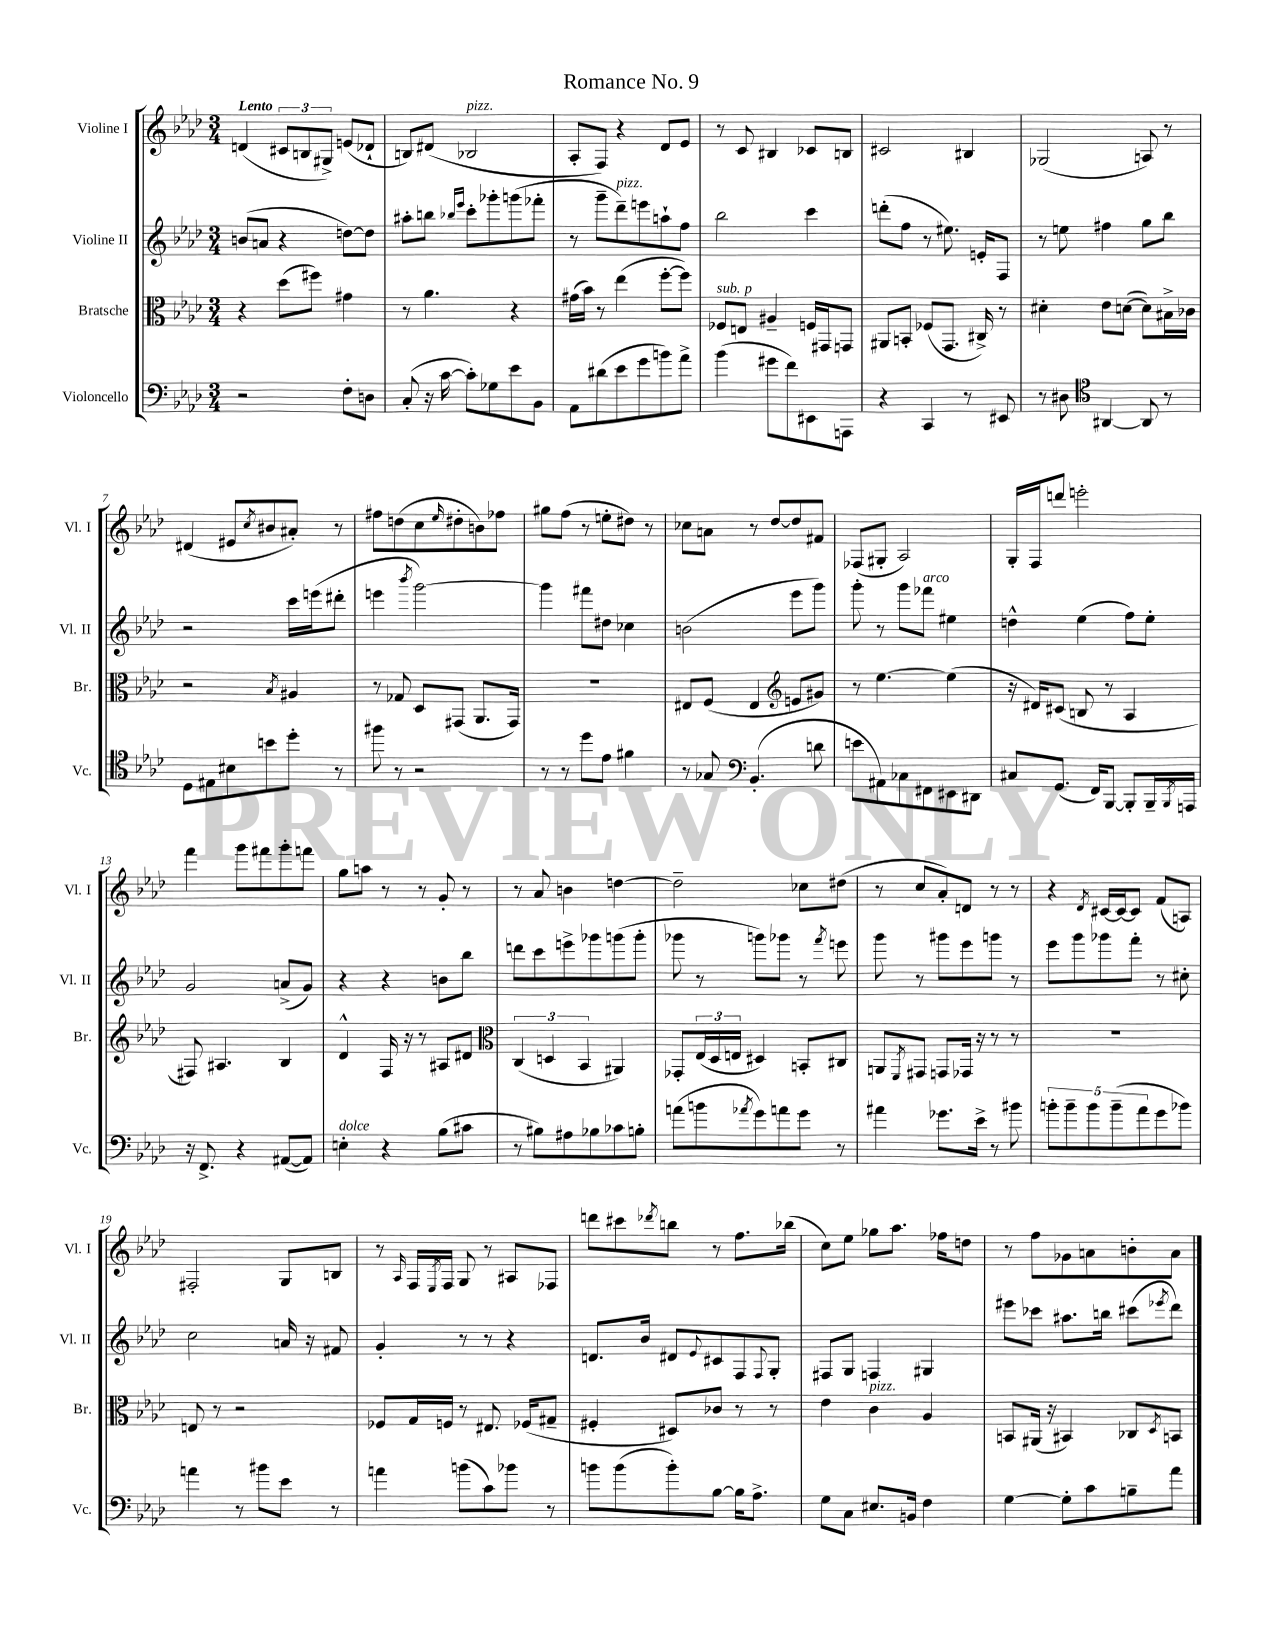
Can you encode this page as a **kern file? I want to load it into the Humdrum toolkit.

**kern	**kern	**kern	**kern
*staff4	*staff3	*staff2	*staff1
*clefF4	*clefC3	*clefG2	*clefG2
*k[b-e-a-d-]	*k[b-e-a-d-]	*k[b-e-a-d-]	*k[b-e-a-d-]
*M3/4	*M3/4	*M3/4	*M3/4
2r	4r	(8b	(4d
.	.	8a	.
.	(8dd-	4r	12c#
.	.	.	12B
.	8ff#)	.	.
.	.	.	12G#^)
8F'	4g#	[8dd)	(8e
8D	.	8dd]	8d-`
=	=	=	=
(8C'	8r	8aa#'	8B)
16r	4.a-	8bb	(8d#
[16c	.	.	.
.	.	16qqbb-	.
.	.	16qqeee-	.
8c'])	.	8ccc'	2B-
8G-	.	8ggg-'	.
8e-	4r	(8ggg	.
8BB-	.	8fff-'	.
=	=	=	=
8AA-	(16g#	8r	8A-'
.	16b-)	.	.
(8d#	8r	8ggg~	8F)
8e-	(4ee-	8ddd-~)	4r
8g	.	8eee	.
8b)	[8ff'	8aa`	8d-
8a-^	8ff])	8ff	8e-
=	=	=	=
(4b-	8F-	2bb-	8r
.	8E	.	8c
8g#	4A#~	.	4B#
8f)	.	.	.
8EE#	16F	4ccc	8c-
.	16GG#	.	.
8AAA	8GG	.	8B
=	=	=	=
4r	8AA#	(8ddd'	2c#
.	8BB'	8ff	.
4CC	(8F-	8r	.
.	8.GG	8.ee#)	.
8r	.	.	4B#
.	16C#^)	16e'	.
8EE#	8r	8F	.
=	=	=	=
8r	4d#'	8r	(2G-
8D#	.	8ee	.
*clefC4	*	*	*
[4AA#	8e-	4ff#	.
.	([8d	.	.
8AA#]	8d])	8gg	8A)
8r	16B#^	8bb-	8r
.	16c-	.	.
=	=	=	=
8D-	2r	2r	(4d#
8E#	.	.	.
8B#	.	.	8e#
.	.	.	8qcc
8b	.	.	8b#
.	8qB-	.	.
8dd-'	4A#	16ccc	8a#')
.	.	(16eee	.
8r	.	8ddd#'	8r
=	=	=	=
8ff#	8r	4eee	8ff#
8r	8G-	.	(8dd
.	.	8qbbb-	.
2r	8D-	[2ggg)	8cc
.	.	.	16qqee-
.	(8GG#	.	8dd#'
.	8.AA-	.	8b)
.	.	.	8ff-
.	16GG#)	.	.
=	=	=	=
8r	2.r	4ggg]	8gg#
8r	.	.	(8ff
8dd-	.	8fff#	8r
8e-	.	8dd#	8ee'
4f#	.	4cc-	8dd#)
.	.	.	8r
=	=	=	=
8r	8E#	(2b	8cc-
8G-	(8F	.	8a
*clefF4	*	*	*
(4.BB-'	4E#	.	8r
.	.	.	[8dd-
*	*clefG2	*	*
.	8e	8eee-	8dd-]
8d	8g#)	8ggg)	8f#
=	=	=	=
8e	8r	8ggg'	(8F-
8AA#)	[4.ee-	8r	8G#'
8C-	.	8ggg	2A-)
8FF#	.	8fff-	.
8EE#	(4ee-]	4ee#	.
8DD#	.	.	.
=	=	=	=
8C#	16r	4dd^^	16G'
.	16d#)	.	16F
(8.GG	(8c#	.	8ddd
.	8B	(4ee-	2eee'
16FF)	.	.	.
[8BBB-	8r	.	.
8BBB-']	4A-	8ff)	.
16BBB-~	.	8ee-'	.
8qBBB-	.	.	.
16AAA	.	.	.
=	=	=	=
16r	8F#)	2g	4fff
8.FF^	.	.	.
.	4.A#	.	.
4r	.	.	8ggg
.	.	.	8fff#
([8AA#	4B-	(8a^	8ggg'
8AA#])	.	8g)	8fff
=	=	=	=
4E'	4d-^^	4r	8gg
.	.	.	8aa
4r	16F	4r	8r
.	16r	.	.
.	8r	.	8r
(8B-	8A#	8b	8g'
8c#	8d#	8bb-	8r
=	=	=	=
*	*clefC3	*	*
8r	(6C	8ddd	8r
8B#)	.	8ccc	8a-
.	6D	.	.
8A#	.	8eee^	4b
.	6BB-	.	.
8B-	.	8ggg-	.
8c-	4AA#)	(8ggg	[4dd
8B'	.	8ggg'	.
=	=	=	=
(8a	8GG-'	8ggg-	2dd~]
8b	(24E-	8r	.
.	24D-	.	.
.	24E	.	.
8qa-	.	.	.
8g)	4D#)	8ggg)	.
8a	.	8ggg-	.
8g	8BB'	8r	8cc-
.	.	8qfff	.
8r	8C#	8eee	(8dd#
=	=	=	=
4a#	8AA	8ggg	8r
.	8qFF	.	.
.	8GG#	8r	8cc
8.g-	8GG	8ggg#	8a-')
.	16GG-	8eee-	8d
16e-^	16r	.	.
8r	8r	8ggg	8r
8b#	8r	8r	8r
=	=	=	=
10b'	2.r	8eee-	4r
10b~	.	.	.
.	.	8ggg	.
10b	.	.	.
.	.	.	8qd-
.	.	8ggg-	[16c#
(10b~	.	.	.
.	.	.	16c#_
.	.	8fff'	8c#]
10a-	.	.	.
8g	.	8r	(8f
8b-)	.	8cc#'	8A)
=	=	=	=
4a	8E	2cc	2F#'
.	8r	.	.
8r	2r	.	.
8b#	.	.	.
8e-	.	16a	8G
.	.	16r	.
8r	.	8f#	8B
=	=	=	=
4a	8F-	4g'	8r
.	.	.	16qqA-
.	16G	.	16F
.	.	.	8qE-
.	16F	.	16F
(8b	8r	8r	8G
8c)	8.E#	8r	8r
8b-	.	4r	8A#
.	(16F-	.	.
8r	8G#~	.	8F-
=	=	=	=
8b	4F#'	8.d	8ddd
(8b	.	.	8ccc#
.	.	16b-	.
.	.	.	8qddd-
8b')	8D#)	8d#	8bb
.	.	8qqe-	.
[8B-	8c-	8c#	8r
16B-]	8r	8F	8.ff
8.A-^	.	.	.
.	.	8qqF	.
.	8r	8G'	.
.	.	.	(16bb-
=	=	=	=
8G	4e-	8F#	8cc)
8C	.	8G	8ee-
8.E#	4c	4F	8gg-
.	.	.	8.aa-
16BB	.	.	.
4F	4A-	4G#	.
.	.	.	16ff-
.	.	.	8dd
=	=	=	=
[4G	8BB	8eee#	8r
.	(16AA#	8ccc-	8ff
.	16r	.	.
8G']	4BB#)	8.aa#	8g-
8c	.	.	8a
.	.	16bb	.
8B~	8C-	(8ccc#	8b'
.	8qD-	8qeee-	.
8a-	8BB	8ddd-)	8a
==	==	==	==
*-	*-	*-	*-
